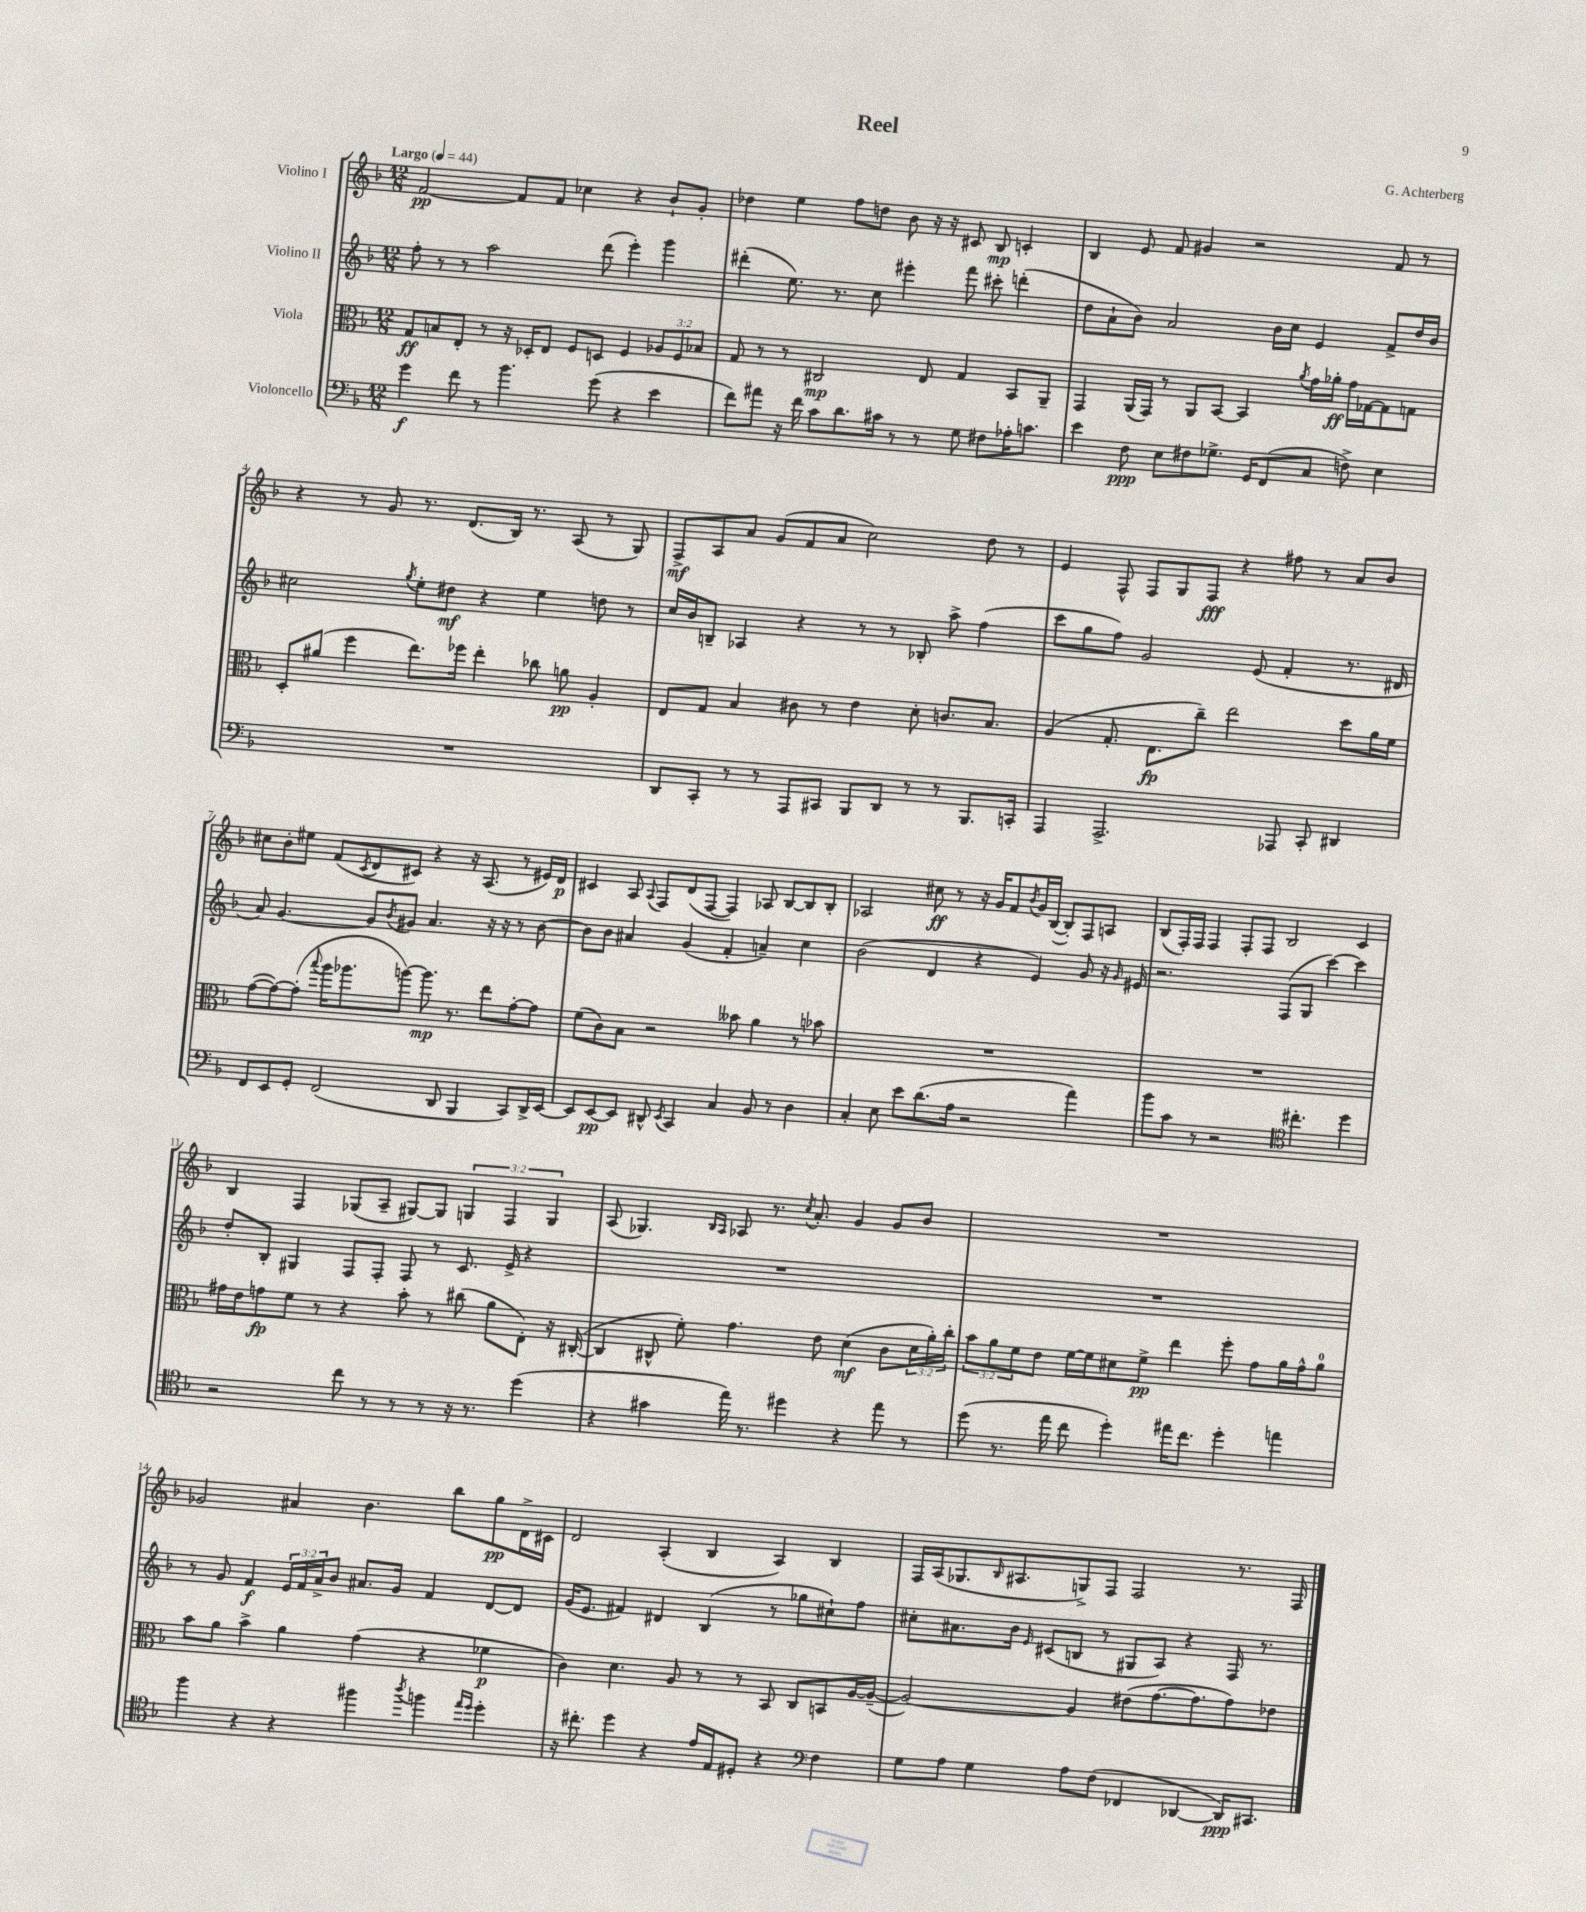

**kern	**kern	**kern	**kern
*staff4	*staff3	*staff2	*staff1
*clefF4	*clefC3	*clefG2	*clefG2
*k[b-]	*k[b-]	*k[b-]	*k[b-]
*M12/8	*M12/8	*M12/8	*M12/8
*MM44	*MM44	*MM44	*MM44
4g	8G	8ff'	[2f
.	8B	8r	.
8f	8E'	8r	.
8r	8r	2aa	.
4.b-	16r	.	8f]
.	16D-'	.	.
.	8E	.	8f
.	8F	.	4cc-
(8g	8D	(8ddd	.
4r	4F	4eee')	4r
4e	12A-	4ggg	8b-`
.	12F	.	.
.	.	.	8g'
.	12B-	.	.
=	=	=	=
8f)	8G	(4ddd#'	4dd-
8a#	8r	.	.
16r	8r	8.ee)	4ee
16f	.	.	.
8c	2C#	.	.
.	.	8.r	.
8.d	.	.	8ff
.	.	8cc	8dd
16c#	.	.	.
8r	.	4eee#'	8b-
8r	8E	.	16r
.	.	.	16r
8G	4G	8fff	8c#
8F#	.	8ccc#'	8B-
16A-'	8BB-	(4ddd'	4c'
8.c	.	.	.
.	8AA~	.	.
=	=	=	=
4e	4GG	8dd	4B-
.	.	8a`	.
8F	(16AA	8b-)	8e
.	16GG)	.	.
8E	8r	2a	8f
8F#	8AA	.	4g#
8.G-^	[8BB-	.	.
.	4BB-]	.	2r
16GG	.	.	.
(8FF	.	16b-	.
.	.	16cc	.
.	8qa	.	.
8C	16g	4e	.
.	16a-'	.	.
8F^)	16g	.	.
.	[16G-	.	.
4E	8G-]	8f^	8f
.	8G	16dd	8r
.	.	16b-	.
=	=	=	=
1.r	8D'	2cc#	4r
.	(8a#	.	.
.	4ff	.	8r
.	.	.	8g
.	.	8qgg	.
.	8.ee)	8ee'	8.r
.	.	8dd#	.
.	16ff-	.	(8.d
.	4ee'	4r	.
.	.	.	16B-)
.	.	.	8.r
.	8cc-	4ee	.
.	8a	.	(8A
.	4A'	8dd	8r
.	.	8r	8G)
=	=	=	=
8DD	8E	16cc	8F^
.	.	16b-	.
8CC'	8G	8B~	8A
8r	4B-	4A-	8a
8r	.	.	(8g
8AAA	8c#	4r	8f
8CC#	8r	.	8a
8BBB-	4e	8r	2cc)
8DD	.	8r	.
8r	8d'	8B-'	.
8r	8.c	8aa^	.
8.BBB-	.	(4ff	8dd
.	8.B-	.	.
.	.	.	8r
16CC'	.	.	.
=	=	=	=
4AAA	(4A	8ccc	4e
.	.	8gg	.
2.AAA^	8.G'	8ff)	8F^^
.	.	2g	8F
.	8.E	.	.
.	.	.	8G
.	8cc~)	.	8F
.	2ee	.	4r
.	.	(8e	.
8AAA-	.	4f'	8ff#
8CC'	.	.	8r
4DD#	8dd	8.r	8a
.	16a	.	8b-
.	16f	16d#	.
=	=	=	=
8FF	([8g	8a)	8cc#
8EE	8g_)	[4.g	8b-'
8GG'	(8g']	.	8ee#
.	8qqbb-	.	.
(2FF	16aa	.	(8f
.	8.aa-	.	.
.	.	.	8qc
.	.	8g]	8d
.	.	8qb-	.
.	[8aa)	8g#	8c#)
.	8.aa]	4.a	4r
8DD	.	.	.
.	8.r	.	.
4BBB-	.	.	16r
.	.	.	(8.A
.	8ee	16r	.
.	.	16r	.
8CC)	[8g'	8r	8r
16DD^	8g]	[8b-	16e#)
[16EE	.	.	16d
=	=	=	=
8EE]	(8f	8b-]	4c#
[8EE	8c)	8b-	.
8EE]	8B-	4a#	8A
.	.	.	8qqA
8DD#^^	2r	.	8F
8qEE	.	.	.
4CC	.	(4g	(8d
.	.	.	[8F
4C	.	4f'	4F])
.	8b--	.	.
8BB-	4a	4a~)	8A-
8r	.	.	[8B-
4D	8r	4cc	8B-]
.	8b-	.	8B-'
=	=	=	=
4C'	1.r	(2b-	2A-
8E	.	.	.
8e	.	.	.
(8.d	.	4d	8cc#
.	.	.	8r
16A	.	.	.
2r	.	4r	16r
.	.	.	16g
.	.	.	8f
.	.	.	8qb-
.	.	4e)	16g
.	.	.	([16B-
.	.	.	8B-'])
4a)	.	8g	8F
.	.	16r	8A
.	.	16qqg	.
.	.	16e#	.
=	=	=	=
8b-	1.r	2.r	(8B-
8c	.	.	16F')
.	.	.	16F
8r	.	.	4F
2r	.	.	.
.	.	.	8F'
.	.	.	8F
.	.	(8F	2B-
*clefC4	*	*	*
4.cc#'	.	8G	.
.	.	[4ccc)	.
4dd	.	4ccc]	4c
=	=	=	=
2r	16g#	8dd'	4B-
.	16e	.	.
.	8g	8B-'	.
.	8f	4G#	4F
.	8r	.	.
8cc	4r	8F	(8G-
8r	.	8F'	8A~
8r	8b-'	8F	[8G#)
8r	8r	8r	8G#]
16r	(8cc#	8.c	6G
8.r	.	.	.
.	8a	.	.
.	.	.	6F
.	.	16e^	.
(4dd	8E')	4r	.
.	.	.	6G
.	16r	.	.
.	([16C#'	.	.
=	=	=	=
4r	4C#]	1.r	(8A
.	.	.	4.G-)
4g#	8C#^^	.	.
.	8f')	.	.
.	.	.	16qqB-
.	.	.	16qqA
16ee)	4.g	.	8A-
8.r	.	.	.
.	.	.	8.r
4dd#	.	.	.
.	.	.	8qcc
.	.	.	8.a'
.	8e	.	.
4r	(4d	.	4g
8ee	8c	.	8g
8r	24d	.	8b-
.	24a')	.	.
.	24cc'	.	.
=	=	=	=
(8dd	12b-	1.r	1.r
.	12a	.	.
8.r	.	.	.
.	12f	.	.
.	8e	.	.
16ee	.	.	.
8cc	[16f	.	.
.	16f]	.	.
4dd')	8d#	.	.
.	8f^	.	.
16ee#	4ee	.	.
8.cc	.	.	.
4dd'	8ff'	.	.
.	8g	.	.
4ee	16a	.	.
.	16g^^	.	.
.	8a	.	.
=	=	=	=
4ff	8b-	8r	2g-
.	8a	8g	.
4r	4b-^	4f	.
4r	4a	24e	4a#
.	.	24f	.
.	.	24a^	.
.	.	8b-	.
4ff#	(4g	8.a#	4.b-
.	.	16g	.
8qaa	.	.	.
4ff	4r	4f	.
.	.	.	8bb-
16qqee	.	.	.
16qqdd	.	.	.
4dd'	4f-	[8d	8gg
.	.	8d]	16d^
.	.	.	16c#
=	=	=	=
16r	4c)	(16g	2d
8.cc#'	.	8.e	.
4dd	4.d	4f#)	.
4r	.	4d#	(4A'
.	8A	.	.
16e	8r	(4B-	4B-
16E	.	.	.
8D#'	8r	.	.
4r	8BB-	8r	4A)
.	8C	8gg-	.
*clefF4	*	*	*
4F	8BB	8cc#`)	4B-
.	[16A	8ff	.
.	(16A~_	.	.
=	=	=	=
8G	2A_)	8cc#'	16F
.	.	.	(16A
8A	.	8.a#	8.G-
4G	.	.	.
.	.	.	16qqB-
.	.	16b-	8.A#
.	.	16qqe	.
.	.	(8c#	.
8A	4A]	8B	8G^)
(8F	.	8r	8F
4FF-	(8e#	8G#	2F
.	[8.g	8A)	.
[4DD-	.	4r	.
.	8.g]	.	.
16DD-])	8g)	16F	8.r
8.CC#	.	8.r	.
.	8e-	.	.
.	.	.	16F
==	==	==	==
*-	*-	*-	*-
